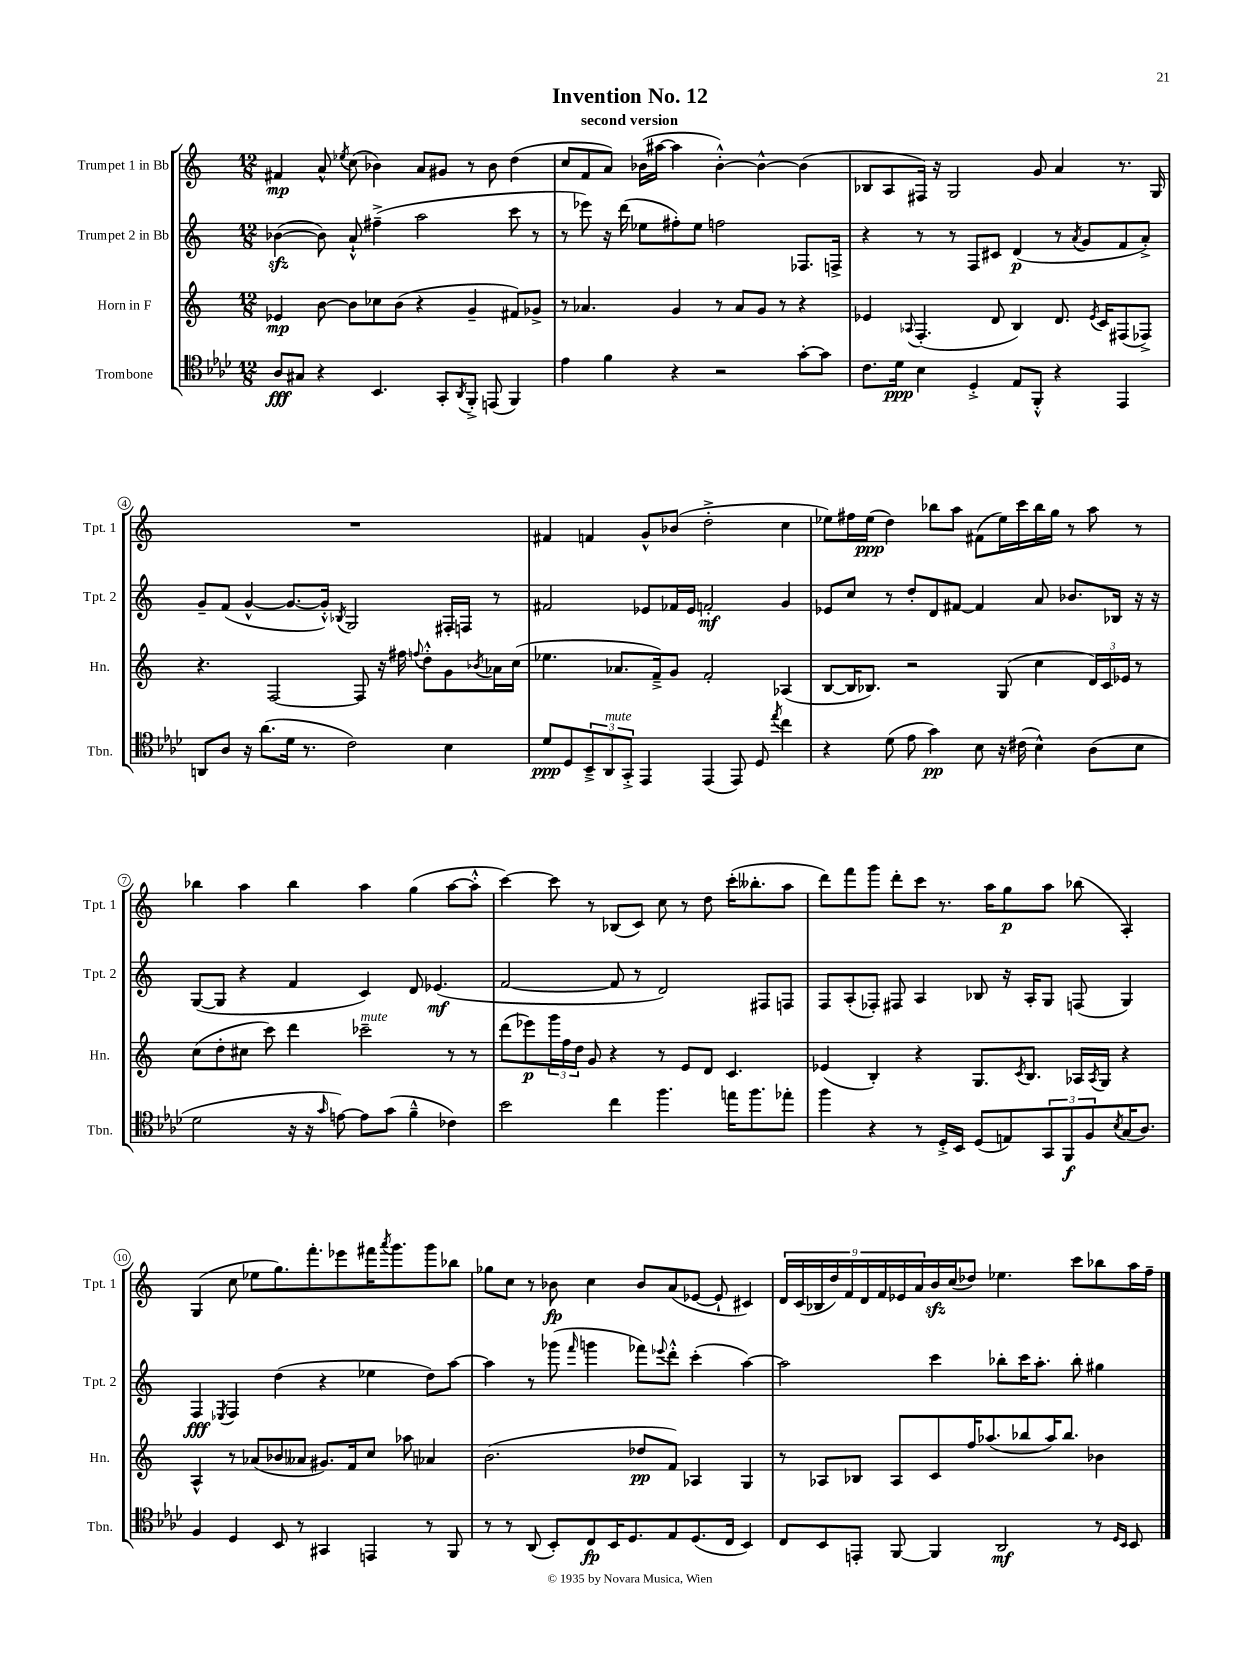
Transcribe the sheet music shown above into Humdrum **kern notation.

**kern	**dynam	**kern	**dynam	**kern	**dynam	**kern	**dynam
*part4	*part4	*part3	*part3	*part2	*part2	*part1	*part1
*staff4	*staff4	*staff3	*staff3	*staff2	*staff2	*staff1	*staff1
*I"Trombone	*	*I"Horn in F	*	*I"Trumpet 2 in Bb	*	*I"Trumpet 1 in Bb	*
*I'Tbn.	*	*I'Hn.	*	*I'Tpt. 2	*	*I'Tpt. 1	*
*clefC4	*	*clefG2	*	*clefG2	*	*clefG2	*
*k[b-e-a-d-]	*	*k[]	*	*k[]	*	*k[]	*
*M12/8	*	*M12/8	*	*M12/8	*	*M12/8	*
=1	=1	=1	=1	=1	=1	=1	=1
8A-/L	fff	4e-X/	mp	([4b-Xzz\	.	4f#X/	mp
8G#X/J	.	.	.	.	.	.	.
4r	.	[8b\	.	8b-\])	.	8a^^/	.
.	.	.	.	.	.	8qee-X/	.
.	.	8b\L]	.	8a`^^/	.	(8cc\	.
4.BB-/	.	8cc-X\	.	(4ff#X~^\	.	4b-X\)	.
.	.	(8b\J	.	.	.	.	.
.	.	4r	.	2aa\	.	8a/L	.
8GG'/L	.	.	.	.	.	8g#X/J	.
8qAA-/	.	.	.	.	.	.	.
8FF'^/J	.	4g~/	.	.	.	8r	.
(8EEn/	.	.	.	.	.	8b-\	.
4FF/)	.	8f#X/L)	.	8ccc\	.	(4dd\	.
.	.	8g-X^/J	.	8r	.	.	.
=2	=2	=2	=2	=2	=2	=2	=2
4e-\	.	8r	.	8r	.	8cc/L	.
.	.	4.a-X/	.	8eee-X\)	.	8f/	.
4f\	.	.	.	16r	.	8a/J)	.
.	.	.	.	(16ddd\	.	.	.
.	.	.	.	8ee-X\L	.	(16b-X\LL	.
.	.	.	.	.	.	[16aa#X\JJ	.
4r	.	4g/	.	8ff#X'\)	.	4aa#\]	.
.	.	.	.	8ee-\J	.	.	.
2r	.	8r	.	2ffn\	.	[4b-'^^\)	.
.	.	8a-/L	.	.	.	.	.
.	.	8g/J	.	.	.	4b-^^\_	.
.	.	8r	.	.	.	.	.
[8g'\L	.	4r	.	8.F-X/L	.	(4b-\]	.
8g\J]	.	.	.	.	.	.	.
.	.	.	.	16Fn^/Jk	.	.	.
=3	=3	=3	=3	=3	=3	=3	=3
8.c\L	.	4e-X/	.	4r	.	8B-X/L	.
.	.	.	.	.	.	8A/	.
16d-\Jk	ppp	.	.	.	.	.	.
.	.	8qqA-X/	.	.	.	.	.
4B-\	.	(4.F'/	.	8r	.	16F#X/Jk)	.
.	.	.	.	.	.	16r	.
.	.	.	.	8r	.	2G/	.
4D-'^/	.	.	.	8F/L	.	.	.
.	.	8d/	.	8c#X/J	.	.	.
8E-/L	.	4B/)	.	(4d/	p	.	.
8FF'^^/J	.	.	.	.	.	8g/	.
4r	.	8.d/	.	8r	.	4a/	.
.	.	.	.	8qa/	.	.	.
.	.	.	.	8g/L	.	.	.
.	.	8qe-/	.	.	.	.	.
.	.	16c/KL	.	.	.	.	.
4EE-/	.	(8F#X/	.	8f/	.	8.r	.
.	.	8F-X^/J)	.	8a'^/J)	.	.	.
.	.	.	.	.	.	16G/	.
!!LO:LB:g=z
=4	=4	=4	=4	=4	=4	=4	=4
8AAn/L	.	4.r	.	8g~/L	.	1.r	.
8A-/J	.	.	.	(8f/J	.	.	.
16r	.	.	.	[4g^^/	.	.	.
(8.a-\L	.	.	.	.	.	.	.
.	.	[2F/	.	.	.	.	.
16d-\Jk	.	.	.	8.g/L_	.	.	.
8.r	.	.	.	.	.	.	.
.	.	.	.	16g'^^/Jk])	.	.	.
.	.	.	.	8qB-X/	.	.	.
2c\)	.	.	.	2G/	.	.	.
.	.	8F/]	.	.	.	.	.
.	.	16r	.	.	.	.	.
.	.	16ff#X\	.	.	.	.	.
.	.	8qqffn/	.	.	.	.	.
.	.	8dd'^^\L	.	.	.	.	.
4B-\	.	8g\	.	16F#X'/LL	.	.	.
.	.	.	.	16Fn/JJ	.	.	.
.	.	8qb-X/	.	.	.	.	.
.	.	16a-X\L	.	8r	.	.	.
.	.	(16cc\JJ	.	.	.	.	.
=5	=5	=5	=5	=5	=5	=5	=5
8d-/L	ppp	4.ee-X\	.	2f#X/	.	4f#X/	.
8D-/	.	.	.	.	.	.	.
12BB-~^/	.	.	.	.	.	4fn/	.
!LO:TX:a:i:t=mute	!	!	!	!	!	!	!
12AA-/	.	.	.	.	.	.	.
.	.	8.a-X/L	.	.	.	.	.
12GG'^/J	.	.	.	.	.	.	.
4EE-/	.	.	.	8e-X/L	.	8g^^/L	.
.	.	16f~^/k)	.	.	.	.	.
.	.	8g/J	.	16f-X/L	.	(8b-X/J	.
.	.	.	.	16e-/JJ	.	.	.
(4EE-/	.	2f'/	.	2fn'/	mf	2dd'^\	.
8EE-/)	.	.	.	.	.	.	.
8D-/	.	.	.	.	.	.	.
8qee-/	.	.	.	.	.	.	.
4cc\	.	(4A-X/	.	4g/	.	4cc\	.
=6	=6	=6	=6	=6	=6	=6	=6
4r	.	[8B/L	.	8e-X/L	.	8ee-X\L)	.
.	.	16B/K]	.	8cc/J	.	16ff#X\L	.
.	.	8.B-X/J)	.	.	.	(16ee-\JJ	ppp
(8d-\	.	.	.	8r	.	4dd\)	.
8e-\	.	2r	.	8dd'/L	.	.	.
4g\)	pp	.	.	8d/	.	8bb-X\L	.
.	.	.	.	[8f#X/J	.	8aa\J	.
8B-\	.	.	.	4f#/]	.	(8f#X\L	.
16r	.	(8G/	.	.	.	16ee-\L)	.
(16c#X\	.	.	.	.	.	16ccc\	.
4B-^^\)	.	4cc\	.	8a/	.	16bb-\	.
.	.	.	.	.	.	16gg\JJ	.
.	.	.	.	8.b-X/L	.	8r	.
(8A-\L	.	24d/LL)	.	.	.	8aa\	.
.	.	24c/	.	.	.	.	.
.	.	.	.	16B-X/Jk	.	.	.
.	.	24e-X/JJ	.	.	.	.	.
8B-\J	.	8r	.	16r	.	8r	.
.	.	.	.	16r	.	.	.
!!LO:LB:g=z
=7	=7	=7	=7	=7	=7	=7	=7
2d-\	.	(8cc\L	.	([8G/L	.	4bb-X\	.
.	.	8dd'\	.	8G/J]	.	.	.
.	.	8cc#X\J	.	4r	.	4aa\	.
.	.	8ccc\)	.	.	.	.	.
16r	.	4ddd\	.	4f/	.	4bb-\	.
16r	.	.	.	.	.	.	.
16qqg/	.	.	.	.	.	.	.
[8en\)	.	.	.	.	.	.	.
!	!	!LO:TX:a:i:t=mute	!	!	!	!	!
8e\L]	.	2ccc-X~\	.	4c/)	.	4aa\	.
(8g\J	.	.	.	.	.	.	.
4f~^^\	.	.	.	8d/	.	(4gg\	.
.	.	.	.	(4.e-X/	mf	.	.
4c-X\)	.	8r	.	.	.	[8aa\L	.
.	.	8r	.	.	.	8aa'^^\J]	.
=8	=8	=8	=8	=8	=8	=8	=8
2b-\	.	(8ddd\L	.	[2f/	.	[4ccc\)	.
.	.	8eee-X\)	p	.	.	.	.
.	.	24ggg\L	.	.	.	8ccc\]	.
.	.	24ff\	.	.	.	.	.
.	.	24dd\JJ	.	.	.	.	.
.	.	8g/	.	.	.	8r	.
4cc\	.	4r	.	8f/]	.	(8B-X/L	.
.	.	.	.	8r	.	8c/J)	.
4.ff\	.	8r	.	2d/)	.	8cc\	.
.	.	8e/L	.	.	.	8r	.
.	.	8d/J	.	.	.	8dd\	.
16een\KL	.	4.c/	.	.	.	(16ccc'\KL	.
8.ff\	.	.	.	.	.	8.bb--X'\	.
.	.	.	.	8F#X/L	.	.	.
8ee-X'\J	.	.	.	8Fn/J	.	8aa\J	.
=9	=9	=9	=9	=9	=9	=9	=9
4ff\	.	(4e-X/	.	8F/L	.	8ddd\L)	.
.	.	.	.	(8A'/	.	8fff\	.
4r	.	4B'/)	.	8F-X'/J)	.	8ggg\J	.
.	.	.	.	8F#X/	.	8ddd'\L	.
8r	.	4r	.	4A/	.	8ccc\J	.
16D-'^/LL	.	.	.	.	.	8.r	.
16BB-/JJ	.	.	.	.	.	.	.
(8D-/L	.	8.G/L	.	8B-X/	.	.	.
.	.	.	.	.	.	16aa\KL	.
8En/)	.	.	.	16r	.	8gg\	p
.	.	8qc/	.	.	.	.	.
.	.	8.B/J	.	16A'/KL	.	.	.
12GG/	.	.	.	8G/J	.	8aa\J	.
12FF/	f	.	.	.	.	.	.
.	.	16A-X/LL	.	(8Fn/	.	(8bb-X\	.
12F/	.	.	.	.	.	.	.
.	.	8qA-/	.	.	.	.	.
.	.	16G/JJ	.	.	.	.	.
8qB-/	.	.	.	.	.	.	.
(16G/K	.	4r	.	4G/)	.	4A'/)	.
8.A-/J)	.	.	.	.	.	.	.
!!LO:LB:g=z
=10	=10	=10	=10	=10	=10	=10	=10
4F/	.	4A^^/	.	4F/	fff	(4G/	.
.	.	.	.	8qE-X/	.	.	.
4D-/	.	8r	.	4F/	.	8cc\	.
.	.	(8a-X/L	.	.	.	8ee-X\L	.
8BB-/	.	8b-X/	.	(4dd\	.	8.gg\)	.
8r	.	8a--X/J	.	.	.	.	.
.	.	.	.	.	.	8.fff'\	.
4GG#X/	.	8.g#X/L)	.	4r	.	.	.
.	.	.	.	.	.	8eee-X\	.
.	.	16f/k	.	.	.	.	.
4EEn/	.	8cc/J	.	4ee-X\	.	16fff#X\K	.
.	.	.	.	.	.	8qaaa/	.
.	.	.	.	.	.	8.ggg\	.
.	.	8aa-X\	.	.	.	.	.
8r	.	4a-X/	.	8dd\L)	.	8ggg\	.
8FF/	.	.	.	[8aa\J	.	8bb-X\J	.
=11	=11	=11	=11	=11	=11	=11	=11
8r	.	(2.b\	.	4aa\]	.	8gg-X\L	.
8r	.	.	.	.	.	8cc\J	.
(8AA-/	.	.	.	8r	.	8r	.
8BB-'/L)	.	.	.	(8ggg-X\	.	8b-X\	fp
.	.	.	.	16qqfff/	.	.	.
8C/	fp	.	.	4gggn\	.	4cc\	.
16BB-/K	.	.	.	.	.	.	.
8.D-/	.	.	.	.	.	.	.
.	.	8dd-X/L	pp	8fff-X\L)	.	8b-/L	.
.	.	.	.	8qqeee-X/	.	.	.
8E-/	.	8f/J)	.	8ddd'^^\J	.	(8a/	.
(8.D-/	.	4A-X/	.	(4ccc'\	.	[8e-X/J	.
.	.	.	.	.	.	8e-`/]	.
16C/Jk	.	.	.	.	.	.	.
4BB-/)	.	4G/	.	[4aa\)	.	4c#X/)	.
=12	=12	=12	=12	=12	=12	=12	=12
8C/L	.	8r	.	2aa\]	.	18d/LL	.
.	.	.	.	.	.	(18c/	.
.	.	.	.	.	.	18B-X/	.
8BB-/	.	8A-X/L	.	.	.	.	.
.	.	.	.	.	.	18dd/)	.
.	.	.	.	.	.	18f/	.
8EEn'/J	.	8B-X/J	.	.	.	.	.
.	.	.	.	.	.	18d/	.
.	.	.	.	.	.	18f/	.
[8FF/	.	8A-/L	.	.	.	.	.
.	.	.	.	.	.	18e-X/	.
.	.	.	.	.	.	18a/	.
4FF/]	.	8c/	.	4ccc\	.	16bzz/	.
.	.	.	.	.	.	(16cc/J	.
.	.	16ff/K	.	.	.	8dd-X/J)	.
.	.	(8.aa-X/	.	.	.	.	.
2AA-/	mf	.	.	8bb-X'\L	.	4.ee-X\	.
.	.	8bb-X/	.	16ccc\K	.	.	.
.	.	.	.	8.aa'\J	.	.	.
.	.	16aa-/K)	.	.	.	.	.
.	.	8.bb-/J	.	.	.	.	.
.	.	.	.	8bb-'\	.	8ccc\L	.
8r	.	4b-X\	.	4gg#X\	.	8bb-X\	.
16qqD-/LL	.	.	.	.	.	.	.
16qqBB-/JJ	.	.	.	.	.	.	.
8BB-/	.	.	.	.	.	16aa\L	.
.	.	.	.	.	.	16ff~\JJ	.
==	==	==	==	==	==	==	==
*-	*-	*-	*-	*-	*-	*-	*-
